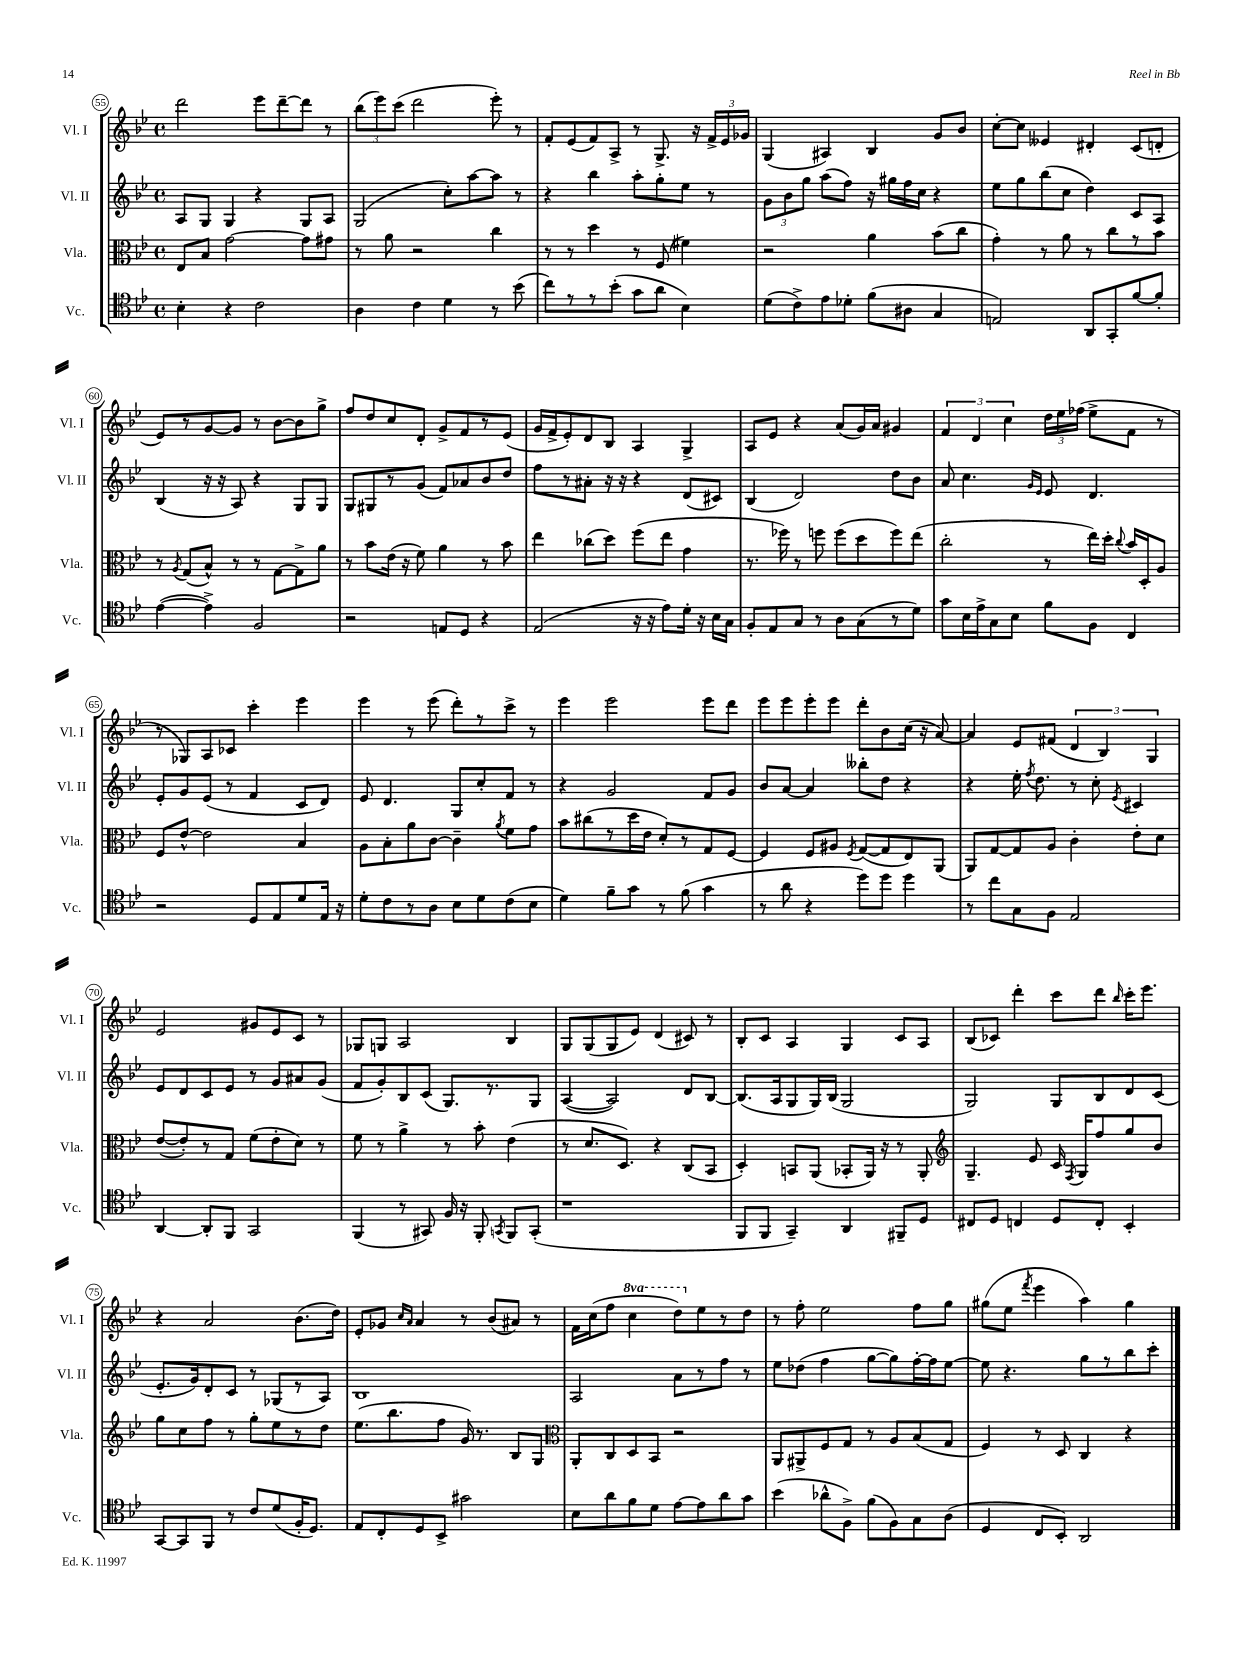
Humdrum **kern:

**kern	**kern	**kern	**kern
*part4	*part3	*part2	*part1
*staff4	*staff3	*staff2	*staff1
*I"Vc.	*I"Vla.	*I"Vl. II	*I"Vl. I
*I'Vc.	*I'Vla.	*I'Vl. II	*I'Vl. I
*clefC4	*clefC3	*clefG2	*clefG2
*k[b-e-]	*k[b-e-]	*k[b-e-]	*k[b-e-]
*M4/4	*M4/4	*M4/4	*M4/4
*met(c)	*met(c)	*met(c)	*met(c)
=55	=55	=55	=55
4B-'\	8E-/L	8A/L	2ddd\
.	8B-/J	8G/J	.
4r	[2g\	4G/	.
2c\	.	4r	8eee-\L
.	.	.	[8ddd~\
.	8g\L]	8G/L	8ddd\J]
.	8g#X\J	8A/J	8r
=56	=56	=56	=56
4A\	8r	(2G/	(12bb-\L
.	.	.	12eee-\)
.	8a\	.	.
.	.	.	(12ccc\J
4c\	2r	.	2ddd\
4d\	.	8cc'\L)	.
.	.	[8aa\	.
8r	4cc\	8aa\J]	8eee-'\)
(8b-\	.	8r	8r
=57	=57	=57	=57
8cc\L)	8r	4r	8f'/L
8r	8r	.	(8e-/
8r	4dd\	4bb-\	8f/)
(8b-'\J	.	.	8A^/J
8g\L	8r	8aa'\L	8r
8a\J	(8F/	8gg'\	8.G^/
4B-\)	4f#X\)	8ee-\J	.
.	.	.	16r
.	.	8r	24f^/LL
.	.	.	24e-/
.	.	.	24g-X/JJ
=58	=58	=58	=58
(8d\L	2r	12g\L	(4G/
.	.	12b-\	.
8c^\)	.	.	.
.	.	12gg\J	.
8e-\	.	(8aa\L	4A#X/)
8d-X'\J	.	8ff\J)	.
(8f\L	4a\	16r	4B-/
.	.	16gg#X\LL	.
8A#X\J	.	16ff\	.
.	.	16cc\JJ	.
4G/	(8b-\L	4r	8g/L
.	8cc\J	.	8b-/J
=59	=59	=59	=59
2En/)	4g'\)	8ee-\L	[8cc'\L
.	.	8gg\	8cc\J]
.	8r	(8bb-\	4e--X/
.	8a\	8cc\J	.
8AA/L	8r	4dd\)	4d#X'/
8GG'/	8cc\L	.	.
[8f/	8r	8c/L	(8c/L
8f'/J]	8b-\J	8A/J	8dn'/J
!!LO:LB:g=z
=60	=60	=60	=60
([4e-\	8r	(4B-/	8e-/L)
.	8qA/	.	.
.	(8G/L	.	8r
4e-^\])	8B-^^/J)	16r	[8g/
.	.	16r	.
.	8r	8A/)	8g/J]
2F/	8r	4r	8r
.	[8G\L	.	[8b-\L
.	8G^\]	8G/L	8b-\]
.	8a\J	8G/J	8gg^\J
=61	=61	=61	=61
2r	8r	8G/L	8ff/L
.	8b-\L	8G#X/	8dd/
.	(16e-\Jk	8r	8cc/
.	16r	.	.
.	8f\)	(8g/J	8d'/J
8En/L	4a\	8f/L)	8g^/L
8D/J	.	8a-X/	8f/
4r	8r	8b-/	8r
.	8b-\	8dd/J	(8e-/J
=62	=62	=62	=62
(2E-/	4ee-\	8ff\L	16g/LL
.	.	.	16f^/J
.	.	8r	8e-'/)
.	(8cc-X\L	8a#X'\J	8d/
.	8dd\J)	16r	8B-/J
.	.	16r	.
16r	(8ff\L	4r	4A/
16r	.	.	.
8e-\L)	8ee-\J	.	.
16d'\Jk	4g\	(8d/L	4G^/
16r	.	.	.
16B-\LL	.	8c#X/J)	.
16G\JJ	.	.	.
=63	=63	=63	=63
8F'/L	8.r	(4B-/	8A/L
8E-/	.	.	8e-/J
.	16ff-X\)	.	.
8G/J	8r	2d/)	4r
8r	8ffn\	.	.
8A\L	(8ff\L	.	(8a/L
(8G\	8dd\	.	16g/L)
.	.	.	16a/JJ
8r	8ff\)	8dd\L	4g#X/
8d\J)	(8ee-\J	8b-\J	.
=64	=64	=64	=64
8g\L	2cc'\	8a/	6f/
16B-\L	.	4.cc\	.
.	.	.	6d/
16e-^\J	.	.	.
8G\	.	.	.
.	.	.	6cc\
8B-\J	.	.	.
.	.	16qqg/LL	.
.	.	16qqe-/JJ	.
8f\L	8r	8e-/	24dd\LL
.	.	.	24ee-\
.	.	.	(24ff-X\JJ
8F\J	16ee-\LL)	4.d/	8ee-^\L
.	16dd'\JJ	.	.
.	8qqcc/	.	.
4C/	16b-/LL	.	8f\J
.	16D'/J	.	.
.	8A/J	.	8r
!!LO:LB:g=z
=65	=65	=65	=65
2r	8F/L	8e-'/L	8r
.	[8e-^^/J	8g/	8G-X/L)
.	2e-\]	(8e-/J	8A/
.	.	8r	8c-X/J
8D/L	.	4f/	4ccc'\
8E-/	.	.	.
8d/	4B-/	8c/L	4eee-\
16E-/Jk	.	8d/J)	.
16r	.	.	.
=66	=66	=66	=66
8d'\L	8A\L	8e-/	4eee-\
8c\	8B-'\	4.d/	.
8r	8a\	.	8r
8A\J	[8c\J	.	(8eee-\
8B-\L	4c~\]	8G/L	8ddd'\L)
8d\	.	8cc'/	8r
.	8qa/	.	.
(8c\	8f\L	8f/J	8ccc^\J
8B-\J	8g\J	8r	8r
=67	=67	=67	=67
4d\)	8b-\L	4r	4eee-\
.	(8cc#X\	.	.
8f~\L	8r	2g/	2eee-\
8g\J	16dd\L	.	.
.	16e-\JJ	.	.
8r	8d'/L)	.	.
(8f\	8r	.	.
4g\	8G/	8f/L	8eee-\L
.	[8F/J	8g/J	8ddd\J
=68	=68	=68	=68
8r	4F/]	8b-/L	8eee-\L
8a\	.	[8a/J	8eee-\
4r	8F/L	4a/]	8eee-'\
.	8A#X/J	.	8eee-\J
.	8qF/	.	.
8dd\L)	([8G/L	8bb--X'\L	8ddd'\L
8dd\J	8G/]	8dd\J	8b-\
4dd\	8E-/)	4r	(16cc\Jk
.	.	.	16r
.	(8AA/J	.	[8a/)
=69	=69	=69	=69
8r	8AA/L)	4r	4a/]
8cc\L	[8G/	.	.
8G\	8G/]	16ee-'\	8e-/L
.	.	8qff/	.
.	.	8.dd\	.
8F\J	8A/J	.	(8f#X/J
2E-/	4c'\	8r	6d/
.	.	8cc'\	.
.	.	.	6B-/)
.	.	8qe-/	.
.	8e-'\L	4c#X/	.
.	.	.	6G/
.	8d\J	.	.
!!LO:LB:g=z
=70	=70	=70	=70
[4AA/	([8e-/L	8e-/L	2e-/
.	8e-'/])	8d/	.
8AA'/L]	8r	8c/	.
8FF/J	8G/J	8e-/J	.
2GG/	(8f\L	8r	8g#X/L
.	8e-'\	8g/L	8e-/
.	8d\J)	8a#X/	8c/J
.	8r	(8g/J	8r
=71	=71	=71	=71
(4FF/	8f\	8f/L	8G-X/L
.	8r	8g'/)	8Gn/J
8r	4a^\	8B-/	2A/
8GG#X/)	.	(8c/J	.
16F/	8r	8.G/L)	.
16r	.	.	.
8FF'/	8b-'\	.	.
.	.	8.r	.
8qGGn/	.	.	.
8FF/L	(4e-\	.	4B-/
(8GG'/J	.	8G/J	.
=72	=72	=72	=72
1r	8r	([4A/	8G/L
.	8.d/L	.	(8G/
.	.	2A/])	8G/
.	8.D/J)	.	.
.	.	.	8e-/J)
.	4r	.	(4d/
.	(8C/L	8d/L	8c#X/)
.	8BB-/J	[8B-/J	8r
=73	=73	=73	=73
8FF/L	4D'/)	(8.B-/L]	8B-'/L
8FF/J	.	.	8c/J
.	.	16A/k	.
4GG~/)	8BBn/L	8G/	4A/
.	(8AA/J	16G/L)	.
.	.	(16B-/JJ	.
4AA/	8BB-X'/L	2G/	4G/
.	16AA/Jk)	.	.
.	16r	.	.
8FF#X~/L	8r	.	8c/L
8D/J	8AA'/	.	8A/J
=74	=74	=74	=74
*	*clefG2	*	*
8C#X/L	4.G~/	2G/)	(8B-/L
8D/J	.	.	8c-X/J)
4Cn/	.	.	4ddd'\
.	8e-/	.	.
8D/L	16c/	8G/L	8ccc\L
.	8qF/	.	.
.	16G/KL	.	.
8C'/J	8ff/	8B-/	8ddd\J
.	.	.	16qqbb-/
4BB-'/	8gg/	8d/	16ccc'\KL
.	.	.	8.eee-\J
.	8b-/J	(8c/J	.
!!LO:LB:g=z
=75	=75	=75	=75
[8GG/L	8gg\L	8.e-'/L	4r
8GG/]	8cc\	.	.
.	.	16g/k)	.
8FF/J	8ff\J	8d'/	2a/
8r	8r	8c/J	.
8c/L	8gg'\L	8r	.
(8d/	8ee-\	(8G-X/L	.
16F'/K	8r	8r	(8.b-\L
8.D/J)	.	.	.
.	8dd\J	8A/J)	.
.	.	.	16dd\Jk)
=76	=76	=76	=76
8E-/L	(8.ee-\L	1B-	8e-'/L
8C'/	.	.	8g-X/J
.	8.bb-\	.	.
.	.	.	16qqcc/LL
.	.	.	16qqa/JJ
8D/	.	.	4a/
8BB-^/J	8ff\J	.	.
2g#X\	16g/)	.	8r
.	8.r	.	.
.	.	.	(8b-/L
.	8B-/L	.	8a#X/J)
.	8G/J	.	8r
=77	=77	=77	=77
*	*clefC3	*	*
8B-\L	8AA'/L	2A/	16f\LL
.	.	.	(16cc\J
8a\	8C/	.	8ff\J
*	*	*	*8va
8f\	8D/	.	4ccc\
8d\J	8BB-/J	.	.
[8e-\L	2r	8a\L	8ddd\L)
*	*	*	*X8va
8e-\]	.	8r	8ee-\
8a\	.	8ff\J	8r
8g\J	.	8r	8dd\J
=78	=78	=78	=78
(4b-\	8AA/L	8ee-\L	8r
.	8AA#X^/	(8dd-X\J	8ff'\
8a-X^^\L	8F/	4ff\	2ee-\
8F^\J)	8G/J	.	.
(8f\L	8r	[8gg\L	.
8F\)	8A/L	8gg\])	.
8G\	(8B-/	[16ff'\L	8ff\L
.	.	16ff\J]	.
(8A\J	8G/J	[8ee-\J	8gg\J
=79	=79	=79	=79
4D/	4F/)	8ee-\]	(8gg#X\L
.	.	4.r	8ee-\J
.	.	.	8qfff/
8C/L	8r	.	4eee-\
8BB-'/J)	8D/	.	.
2AA/	4C/	8gg\L	4aa\)
.	.	8r	.
.	4r	8bb-\	4gg#\
.	.	8ccc'\J	.
==	==	==	==
*-	*-	*-	*-
